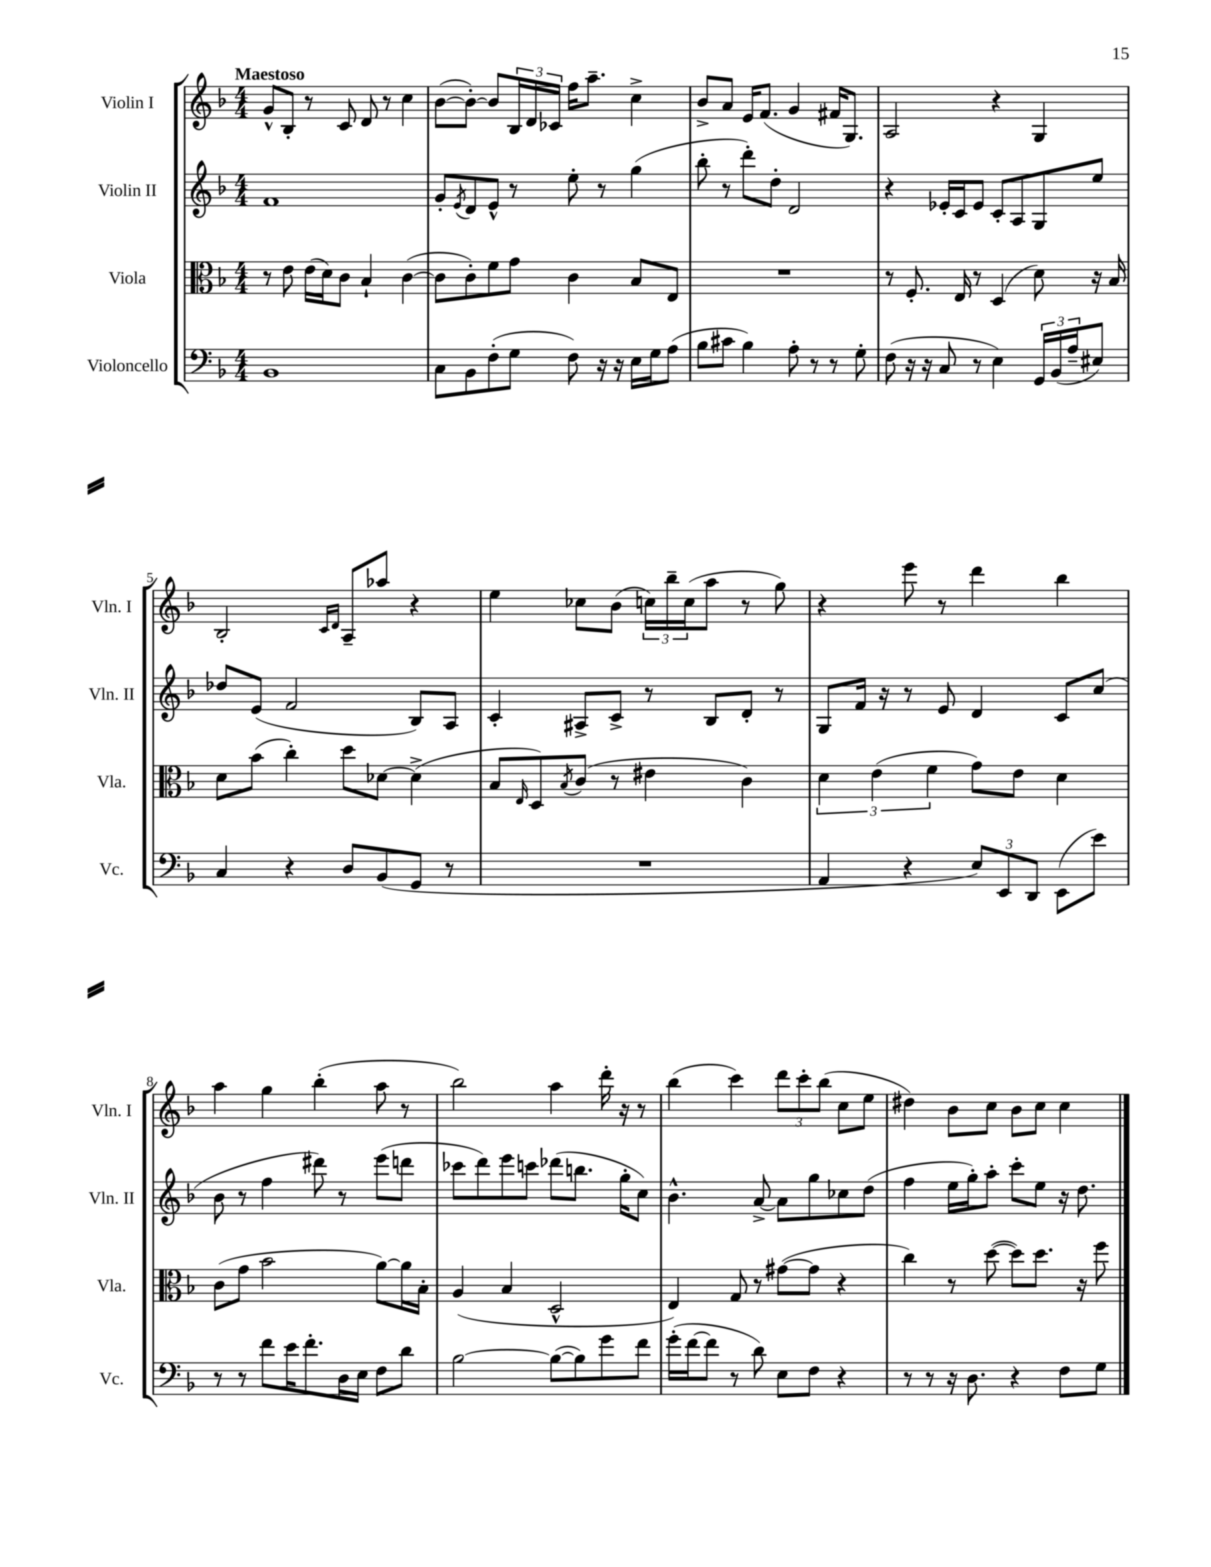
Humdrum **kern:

**kern	**kern	**kern	**kern
*part4	*part3	*part2	*part1
*staff4	*staff3	*staff2	*staff1
*I"Violoncello	*I"Viola	*I"Violin II	*I"Violin I
*I'Vc.	*I'Vla.	*I'Vln. II	*I'Vln. I
*clefF4	*clefC3	*clefG2	*clefG2
*k[b-]	*k[b-]	*k[b-]	*k[b-]
*M4/4	*M4/4	*M4/4	*M4/4
=1	=1	=1	=1
!	!	!	!LO:TX:a:B:t=Maestoso
1BB-	8r	1f	8g^^/L
.	8e\	.	8B-'/J
.	(16e\LL	.	8r
.	16d\J)	.	.
.	8c\J	.	8c/
.	4B-`/	.	8d/
.	.	.	8r
.	([4c\	.	4cc\
=2	=2	=2	=2
8C\L	8c\L]	8g'/L	([8b-\L
.	.	8qe/	.
8BB-\	8c'\)	8d/	8b-'\J_)
(8F'\	8f\	8e^^/J	8b-/L]
8G\J	8g\J	8r	24B-/L
.	.	.	24d/
.	.	.	24c-X/JJ
8F\)	4c\	8ee'\	16ff\KL
.	.	.	8.aa~\J
16r	.	8r	.
16r	.	.	.
16E\LL	8B-/L	(4gg\	4cc^\
16G\J	.	.	.
(8A\J	8E/J	.	.
=3	=3	=3	=3
8B-\L	1r	8bb-'\	8b-^/L
8c#X\J	.	8r	8a/J
4B-\)	.	8ddd'\L)	16e/KL
.	.	.	(8.f/J
.	.	8dd'\J	.
8A'\	.	2d/	4g/
8r	.	.	.
8r	.	.	16f#X/KL
.	.	.	8.G/J)
8G'\	.	.	.
=4	=4	=4	=4
(8F\	8r	4r	2A/
16r	8.F'/	.	.
16r	.	.	.
8C/	.	16e-X'/LL	.
.	16E/	16c/J	.
8r	8r	8e-/J	.
4E\)	(4D/	8c'/L	4r
.	.	8A/	.
24GG/LL	8d\)	8G/	4G/
(24BB-/	.	.	.
24A~/J	.	.	.
8E#X/J)	16r	8ee/J	.
.	16B-/	.	.
!!LO:LB:g=z
=5	=5	=5	=5
4C/	8d\L	8dd-X/L	2B-'/
.	(8b-\J	(8e/J	.
4r	4cc'\)	2f/	.
.	.	.	16qqc/LL
.	.	.	16qqd/JJ
8D/L	8dd\L	.	8A~/L
(8BB-/	[8d-X\J	.	8aa-X/J
8GG/J	(4d-^\]	8B-/L)	4r
8r	.	8A/J	.
=6	=6	=6	=6
1r	8B-/L	4c'/	4ee\
.	16qqE/	.	.
.	8D/)	.	.
.	8qB-/	.	.
.	(8c/J	8A#X^/L	8cc-X\L
.	8r	8c^/J	(8b-\J
.	4e#X\	8r	24ccn\LL)
.	.	.	24bb-~\
.	.	.	(24cc\J
.	.	8B-/L	8aa\J
.	4c\)	8d'/J	8r
.	.	8r	8gg\)
=7	=7	=7	=7
4AA/	6d\	8G/L	4r
.	.	16f/Jk	.
.	(6e\	.	.
.	.	16r	.
4r	.	8r	8eee\
.	6f\	.	.
.	.	8e/	8r
12E/L)	8g\L)	4d/	4ddd\
12EE/	.	.	.
.	8e\J	.	.
12DD/J	.	.	.
(8EE\L	4d\	8c/L	4bb-\
8e\J)	.	(8cc/J	.
!!LO:LB:g=z
=8	=8	=8	=8
8r	(8c\L	8b-\	4aa\
8r	8g\J	8r	.
8f\L	2b-\	4ff\	4gg\
16e\K	.	.	.
8.f'\	.	.	.
.	.	8ddd#X\)	(4bb-'\
16D\L	.	8r	.
16E\JJ	.	.	.
8F\L	[8a\L)	(8eee\L	8aa\
8d\J	16a\L]	8dddn\J	8r
.	16B-'\JJ	.	.
=9	=9	=9	=9
[2B-\	(4A/	8ccc-X\L	2bb-\)
.	.	8ddd\)	.
.	4B-/	8eee\	.
.	.	8cccn\J	.
(8B-\L_	2D^^/	(8ddd-X\L	4aa\
8B-\])	.	8.bbn\J	.
8g\	.	.	16ddd'\
.	.	16gg'\KL	16r
8f\J	.	8cc\J)	8r
=10	=10	=10	=10
(16g'\LL	4E/)	4.b-^^\	(4bb-\
[16f\J	.	.	.
8f\J]	.	.	.
8r	8G/	.	4ccc\)
8d\)	8r	[8a^/	.
8E\L	([8g#X\L	8a\L]	12ddd\L
.	.	.	12ccc'\
8F\J	8g#\J]	8gg\	.
.	.	.	(12bb-\J
4r	4r	8cc-X\	8cc\L
.	.	(8dd\J	8ee\J
=11	=11	=11	=11
8r	4cc\)	4ff\	4dd#X\)
8r	.	.	.
16r	8r	16ee\LL	8b-\L
8.D\	.	16gg'\J)	.
.	([8dd\	8aa'\J	8cc\J
4r	8dd\L])	8ccc'\L	8b-\L
.	8.dd\J	8ee\J	8cc\J
8F\L	.	16r	4cc\
.	16r	8.dd\	.
8G\J	8ff\	.	.
==	==	==	==
*-	*-	*-	*-
